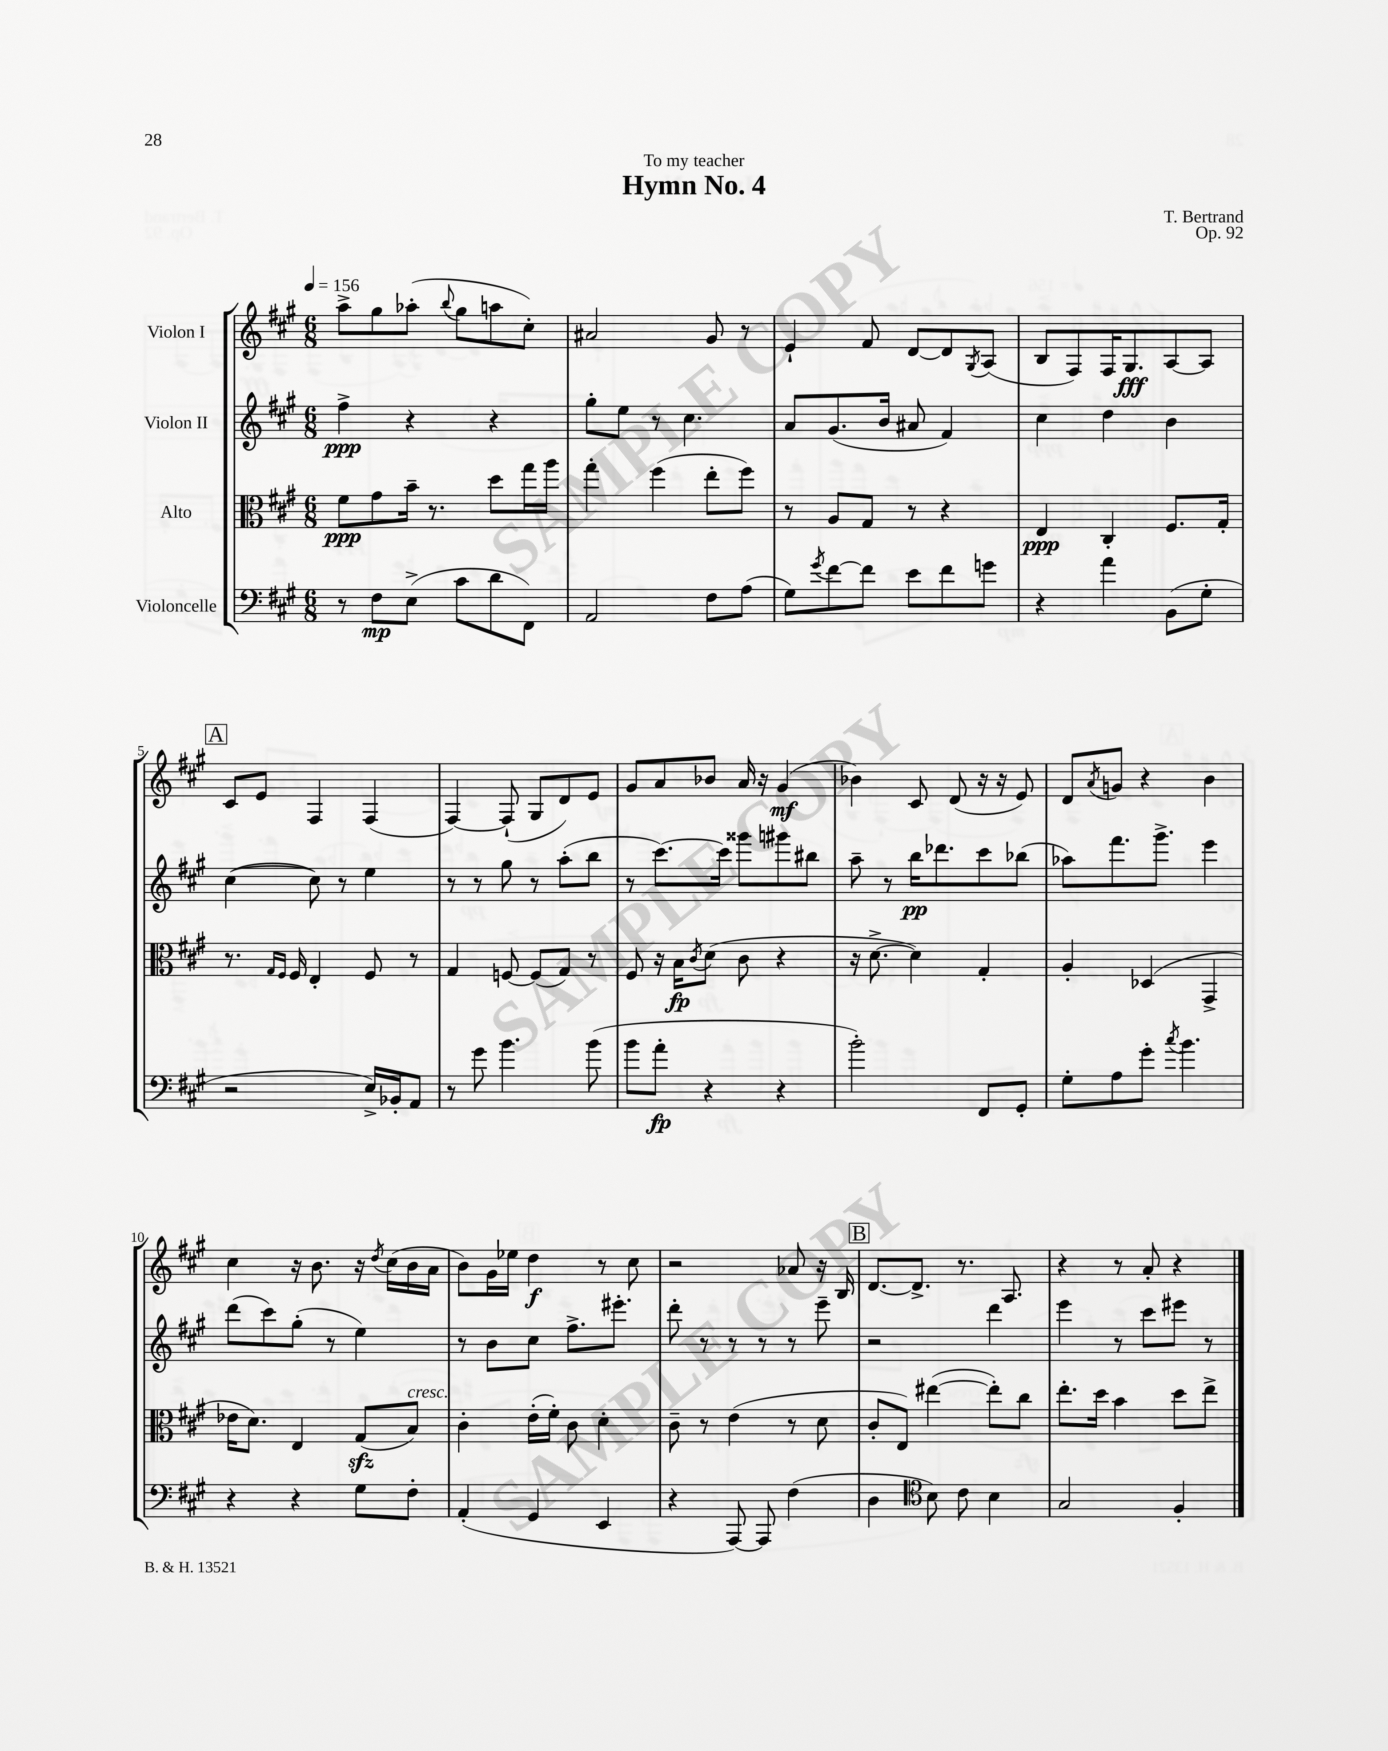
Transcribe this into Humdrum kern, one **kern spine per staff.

**kern	**dynam	**kern	**dynam	**kern	**dynam	**kern	**dynam
*part4	*part4	*part3	*part3	*part2	*part2	*part1	*part1
*staff4	*staff4	*staff3	*staff3	*staff2	*staff2	*staff1	*staff1
*I"Violoncelle	*	*I"Alto	*	*I"Violon II	*	*I"Violon I	*
*clefF4	*	*clefC3	*	*clefG2	*	*clefG2	*
*k[f#c#g#]	*	*k[f#c#g#]	*	*k[f#c#g#]	*	*k[f#c#g#]	*
*M6/8	*	*M6/8	*	*M6/8	*	*M6/8	*
*MM156	*	*MM156	*	*MM156	*	*MM156	*
=1	=1	=1	=1	=1	=1	=1	=1
8r	.	8f#\L	ppp	4ff#^\	ppp	8aa^\L	.
8F#\L	mp	8g#\	.	.	.	8gg#\	.
(8E^\J	.	16b~\Jk	.	4r	.	(8aa-X'\J	.
.	.	8.r	.	.	.	.	.
.	.	.	.	.	.	8qqbb/	.
8c#\L	.	.	.	.	.	8gg#\L	.
8d\	.	8dd\L	.	4r	.	8aan\	.
8FF#\J)	.	16gg#\L	.	.	.	8cc#'\J)	.
.	.	16aa\JJ	.	.	.	.	.
=2	=2	=2	=2	=2	=2	=2	=2
2AA/	.	4gg#'\	.	8gg#'\L	.	2a#X/	.
.	.	.	.	8ee\J	.	.	.
.	.	(4ff#\	.	8r	.	.	.
.	.	.	.	4.cc#\	.	.	.
8F#\L	.	8ee'\L	.	.	.	8g#/	.
(8A\J	.	8ff#\J)	.	.	.	8r	.
=3	=3	=3	=3	=3	=3	=3	=3
8G#\L)	.	8r	.	8a/L	.	4e`/	.
8qg#/	.	.	.	.	.	.	.
[8f#\	.	8A/L	.	(8.g#/	.	.	.
8f#\J]	.	8G#/J	.	.	.	8f#/	.
.	.	.	.	16b/Jk	.	.	.
8e\L	.	8r	.	8a#X/	.	[8d/L	.
8f#\	.	4r	.	4f#/)	.	8d/]	.
.	.	.	.	.	.	8qG#/	.
8gn\J	.	.	.	.	.	(8A/J	.
=4	=4	=4	=4	=4	=4	=4	=4
4r	.	4E/	ppp	4cc#\	.	8B/L	.
.	.	.	.	.	.	8F#/)	.
4a\	.	4C#'/	.	4dd\	.	16F#/K	.
.	.	.	.	.	.	8.G#/	fff
(8BB\L	.	8.F#/L	.	4b\	.	[8A/	.
8G#'\J	.	.	.	.	.	8A/J]	.
.	.	16G#'/Jk	.	.	.	.	.
!!LO:LB:g=z
!!LO:REH:place=s1:t=A
=5	=5	=5	=5	=5	=5	=5	=5
2r	.	8.r	.	([4cc#\	.	8c#/L	.
.	.	.	.	.	.	8e/J	.
.	.	16qqG#/LL	.	.	.	.	.
.	.	16qqF#/JJ	.	.	.	.	.
.	.	16F#/	.	.	.	.	.
.	.	4E'/	.	8cc#\])	.	4F#/	.
.	.	.	.	8r	.	.	.
16E^/LL)	.	8F#/	.	4ee\	.	(4F#/	.
16BB-X'/J	.	.	.	.	.	.	.
8AA/J	.	8r	.	.	.	.	.
=6	=6	=6	=6	=6	=6	=6	=6
8r	.	4G#/	.	8r	.	[4F#/)	.
8g#\	.	.	.	8r	.	.	.
4.b\	.	[8Fn/	.	8gg#\	.	(8F#`/]	.
.	.	(8F/L]	.	8r	.	8G#/L	.
.	.	8G#/J)	.	(8aa'\L	.	8d/)	.
(8b\	.	8r	.	8bb\J	.	8e/J	.
=7	=7	=7	=7	=7	=7	=7	=7
8b\L	.	8F#/	.	8r	.	8g#/L	.
8a'\J	fp	16r	.	[8.ccc#\L)	.	8a/	.
.	.	16B\KL	fp	.	.	.	.
.	.	8qc#/	.	.	.	.	.
4r	.	(8d\J	.	.	.	8b-X/J	.
.	.	.	.	16ccc#\Jk]	.	.	.
.	.	8c#\	.	8ggg##X\L	.	16a/	.
.	.	.	.	.	.	16r	.
4r	.	4r	.	8ggg#X\	.	(4g#/	mf
.	.	.	.	8bb#X\J	.	.	.
=8	=8	=8	=8	=8	=8	=8	=8
2b'\)	.	16r	.	8aa~\	.	4b-X\)	.
.	.	[8.d^\	.	.	.	.	.
.	.	.	.	8r	.	.	.
.	.	4d\])	.	16bb\KL	pp	8c#/	.
.	.	.	.	8.ddd-X\	.	.	.
.	.	.	.	.	.	(8d/	.
8FF#/L	.	4G#'/	.	8ccc#\	.	16r	.
.	.	.	.	.	.	16r	.
8GG#'/J	.	.	.	(8bb-X\J	.	8e/)	.
=9	=9	=9	=9	=9	=9	=9	=9
8G#'\L	.	4A'/	.	8aa-X\L)	.	8d/L	.
.	.	.	.	.	.	8qa/	.
8A\	.	.	.	8.fff#\	.	8gn/J	.
8g#'\J	.	(4D-X/	.	.	.	4r	.
.	.	.	.	8.ggg#^\J	.	.	.
8qcc#/	.	.	.	.	.	.	.
4.b\	.	.	.	.	.	.	.
.	.	4GG#^/	.	4eee\	.	4b\	.
!!LO:LB:g=z
=10	=10	=10	=10	=10	=10	=10	=10
4r	.	16e-X\KL	.	(8ddd\L	.	4cc#\	.
.	.	8.d\J)	.	.	.	.	.
.	.	.	.	8ccc#\)	.	.	.
4r	.	4E/	.	(8gg#'\J	.	16r	.
.	.	.	.	.	.	8.b\	.
.	.	.	.	8r	.	.	.
8G#\L	.	(8G#zz/L	.	4ee\)	.	16r	.
.	.	.	.	.	.	8qdd/	.
.	.	.	.	.	.	(16cc#\LL	.
!	!	!LO:TX:a:i:t=cresc.	!	!	!	!	!
8F#'\J	.	8B/J)	.	.	.	16b\	.
.	.	.	.	.	.	16a\JJ	.
=11	=11	=11	=11	=11	=11	=11	=11
(4AA'/	.	4c#'\	.	8r	.	8b\L)	.
.	.	.	.	8b\L	.	16g#\L	.
.	.	.	.	.	.	16ee-X\JJ	.
4GG#/	.	(16e'\LL	.	8cc#\J	.	4dd\	f
.	.	16f#'\JJ)	.	.	.	.	.
.	.	8c#\	.	8.ff#^\L	.	.	.
4EE/	.	4d'\	.	.	.	8r	.
.	.	.	.	8.eee#X'\J	.	.	.
.	.	.	.	.	.	8cc#\	.
=12	=12	=12	=12	=12	=12	=12	=12
4r	.	8c#~\	.	8ddd'\	.	2r	.
.	.	8r	.	8r	.	.	.
[8AAA/)	.	(4e\	.	8r	.	.	.
8AAA/]	.	.	.	8r	.	.	.
(4F#\	.	8r	.	8r	.	8a-X/	.
.	.	8d\	.	8eee~\	.	16r	.
.	.	.	.	.	.	16B/	.
!!LO:REH:place=s1:t=B
=13	=13	=13	=13	=13	=13	=13	=13
4D\	.	8c#'/L	.	2r	.	[8.d/L	.
.	.	8E/J)	.	.	.	.	.
.	.	.	.	.	.	8.d^/J]	.
*clefC4	*	*	*	*	*	*	*
8B\)	.	([4ee#X\	.	.	.	.	.
8c#\	.	.	.	.	.	8.r	.
4B\	.	8ee#'\L])	.	4ddd\	.	.	.
.	.	.	.	.	.	8.A/	.
.	.	8cc#\J	.	.	.	.	.
=14	=14	=14	=14	=14	=14	=14	=14
2G#/	.	8.ee'\L	.	4eee\	.	4r	.
.	.	16dd\Jk	.	.	.	.	.
.	.	4b\	.	8r	.	8r	.
.	.	.	.	8ccc#\L	.	8a'/	.
4F#'/	.	8dd\L	.	8eee#X\J	.	4r	.
.	.	8ee^\J	.	8r	.	.	.
==	==	==	==	==	==	==	==
*-	*-	*-	*-	*-	*-	*-	*-
